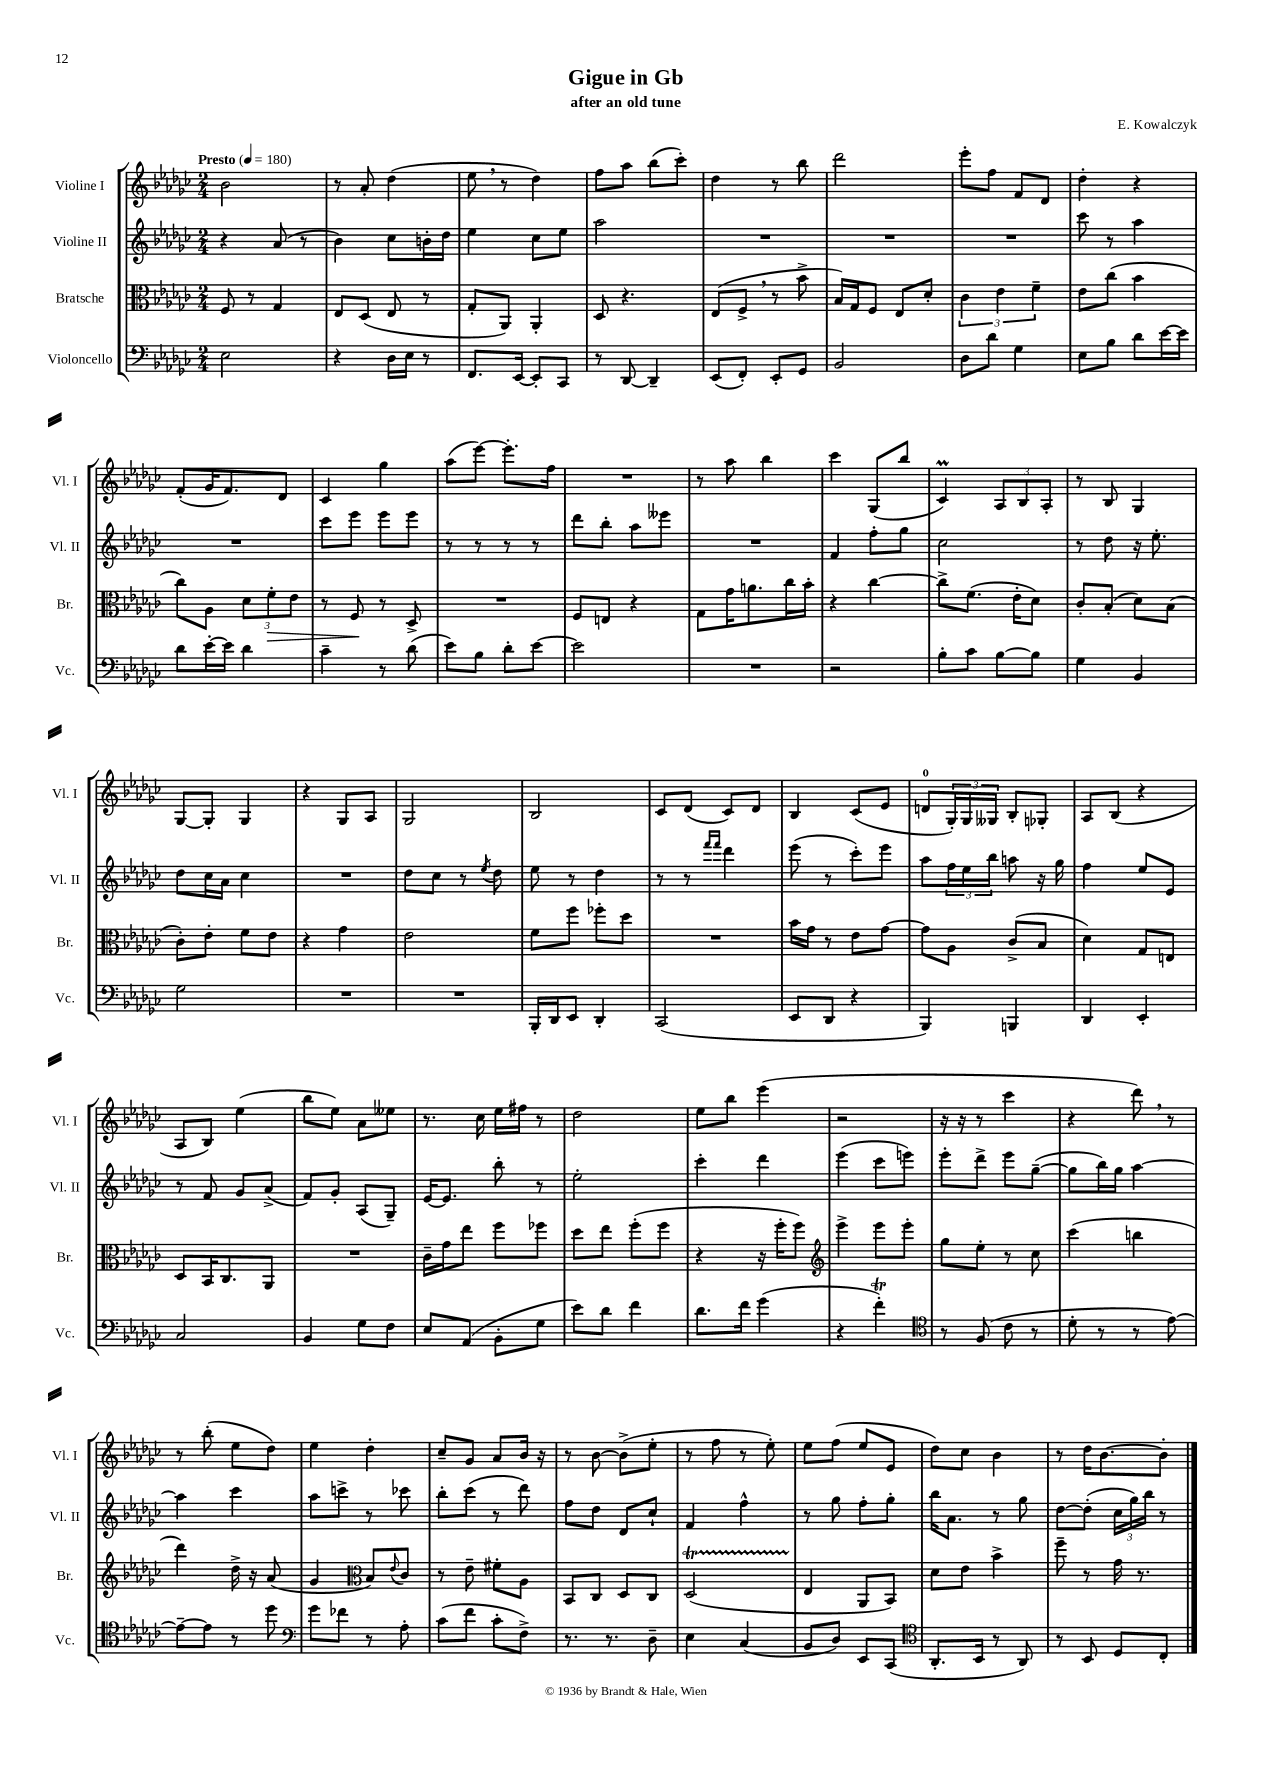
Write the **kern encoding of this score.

**kern	**kern	**kern	**kern
*staff4	*staff3	*staff2	*staff1
*clefF4	*clefC3	*clefG2	*clefG2
*k[b-e-a-d-g-c-]	*k[b-e-a-d-g-c-]	*k[b-e-a-d-g-c-]	*k[b-e-a-d-g-c-]
*M2/4	*M2/4	*M2/4	*M2/4
*MM180	*MM180	*MM180	*MM180
2E-	8F	4r	2b-
.	8r	.	.
.	4G-	(8a-	.
.	.	8r	.
=	=	=	=
4r	8E-	4b-)	8r
.	(8D-	.	8a-'
16D-	8E-	8cc-	(4dd-
16E-	.	.	.
8r	8r	16b'	.
.	.	16dd-	.
=	=	=	=
8.FF	8G-'	4ee-	8ee-
.	8AA-)	.	8r
[16EE-	.	.	.
8EE-']	4AA-'	8cc-	4dd-)
8CC-	.	8ee-	.
=	=	=	=
8r	8D-	2aa-	8ff
[8DD-	4.r	.	8aa-
4DD-~]	.	.	(8bb-
.	.	.	8ccc-')
=	=	=	=
(8EE-	(8E-	2r	4dd-
8FF')	8F^	.	.
8EE-'	8r	.	8r
8GG-	8b-^	.	8bb-
=	=	=	=
2BB-	16B-)	2r	2ddd-
.	16G-	.	.
.	8F	.	.
.	8E-	.	.
.	8d-'	.	.
=	=	=	=
8D-	6c-	2r	8eee-'
8d-	.	.	8ff
.	6e-	.	.
4G-	.	.	8f
.	6f~	.	.
.	.	.	8d-
=	=	=	=
8E-	8e-	8ccc-	4dd-'
8B-	(8cc-	8r	.
8d-	4b-	4aa-	4r
[16e-	.	.	.
16e-]	.	.	.
=	=	=	=
8d-	8cc-)	2r	(8f'
[16e-'	8A-	.	16g-
16e-]	.	.	8.f)
4d-	12d-	.	.
.	12f'	.	.
.	.	.	8d-
.	12e-	.	.
=	=	=	=
4c-~	8r	8ccc-	4c-
.	8F	8eee-	.
8r	8r	8eee-	4gg-
(8d-	8D-^	8eee-	.
=	=	=	=
8e-)	2r	8r	(8aa-
8B-	.	8r	[8eee-)
8d-'	.	8r	8.eee-']
[8e-	.	8r	.
.	.	.	16ff
=	=	=	=
2e-]	8F	8ddd-	2r
.	8E	8bb-'	.
.	4r	8aa-	.
.	.	8eee--	.
=	=	=	=
2r	8G-	2r	8r
.	16g-	.	8aa-
.	8.a	.	.
.	.	.	4bb-
.	16cc-	.	.
.	16b-'	.	.
=	=	=	=
2r	4r	4f	4ccc-
.	[4cc-	8ff'	(8G-
.	.	8gg-	8bb-
=	=	=	=
8B-'	8cc-^]	2cc-	4c-)
8c-	(8.f	.	.
[8B-	.	.	12A-
.	16e-'	.	.
.	.	.	12B-
8B-]	8d-)	.	.
.	.	.	12A-'
=	=	=	=
4G-	8c-'	8r	8r
.	(8B-'	8dd-	8B-
4BB-	8d-)	16r	4G-
.	.	8.ee-'	.
.	(8B-	.	.
=	=	=	=
2G-	8c-')	8dd-	[8G-
.	8e-'	16cc-	8G-']
.	.	16a-	.
.	8f	4cc-	4G-
.	8e-	.	.
=	=	=	=
2r	4r	2r	4r
.	4g-	.	8G-
.	.	.	8A-
=	=	=	=
2r	2e-	8dd-	2G-
.	.	8cc-	.
.	.	8r	.
.	.	8qee-	.
.	.	8dd-	.
=	=	=	=
16BBB-'	8f	8ee-	2B-
16DD-	.	.	.
8EE-	8ff	8r	.
4DD-'	8ff-'	4dd-	.
.	8dd-	.	.
=	=	=	=
(2CC-	2r	8r	8c-
.	.	8r	(8d-
.	.	16qqfff	.
.	.	16qqfff	.
.	.	4ddd-	8c-)
.	.	.	8d-
=	=	=	=
8EE-	16b-	(8eee-	4B-
.	16g-	.	.
8DD-	8r	8r	.
4r	8e-	8ccc-')	(8c-
.	[8g-	8eee-	8e-
=	=	=	=
4BBB-)	8g-]	8aa-	8d
.	8A-	24ff	24G-')
.	.	24ee-	24G-
.	.	24bb-	24G--
4BBB	(8c-^	8aa	8B-'
.	8B-	16r	8G-'
.	.	16gg-	.
=	=	=	=
4DD-	4d-)	4ff	8A-
.	.	.	(8B-
4EE-'	8G-	8ee-	4r
.	8E	8e-	.
=	=	=	=
2C-	8D-	8r	8A-
.	16BB-	8f	8B-)
.	8.C-	.	.
.	.	8g-	(4ee-
.	8AA-	(8a-^	.
=	=	=	=
4BB-	2r	8f)	8bb-
.	.	8g-'	8ee-)
8G-	.	(8A-	8a-
8F	.	8G-~)	8ee--
=	=	=	=
8E-	16c-~	[16e-	8.r
.	16g-	8.e-]	.
(8AA-	8ee-	.	.
.	.	.	16cc-
8BB-'	8ff	8bb-'	16ee-
.	.	.	16ff#
8G-	8ff-	8r	8r
=	=	=	=
8e-)	8dd-	2ee-'	2dd-
8d-	8ee-	.	.
4f	(8ff'	.	.
.	8ff	.	.
=	=	=	=
8.d-	4r	4ccc-'	8ee-
.	.	.	8bb-
16f	.	.	.
(4g-	16r	4ddd-	(4eee-
.	16ff'	.	.
.	8ff)	.	.
=	=	=	=
*	*clefG2	*	*
4r	4eee-^	(4eee-	2r
4f')	8eee-	8ccc-	.
.	8eee-'	8eee)	.
=	=	=	=
*clefC4	*	*	*
8r	8gg-	8eee-'	16r
.	.	.	16r
(8F	8ee-'	8ddd-^	8r
8c-	8r	8eee-	4ccc-
8r	8cc-	([8gg-~	.
=	=	=	=
8d-'	(4ccc-	8gg-]	4r
8r	.	16bb-)	.
.	.	16gg-	.
8r	4bb	[4aa-	8ddd-)
[8e-)	.	.	8r
=	=	=	=
8e-~_	4ddd-)	4aa-]	8r
8e-]	.	.	(8bb-'
8r	16dd-^	4ccc-	8ee-
.	16r	.	.
8dd-	(8a-	.	8dd-)
=	=	=	=
*clefF4	*	*	*
8g-	4g-	8aa-	4ee-
8f-	.	8ccc^	.
*	*clefC3	*	*
8r	8B-)	8r	4dd-'
.	8qqe-	.	.
8A-'	8c-	8ccc-	.
=	=	=	=
(8c-	8r	8bb-'	8cc-~
8f	8e-~	(8ccc-	8g-
8c-'	8f#'	8r	8a-
8F^)	8A-	8ddd-)	16b-
.	.	.	16r
=	=	=	=
8.r	8BB-	8ff	8r
.	8C-	8dd-	[8b-
8.r	.	.	.
.	8D-	8d-	(8b-^]
8D-~	8C-	8cc-`	8ee-'
=	=	=	=
4E-	(2D-	4f	8r
.	.	.	8ff
(4C-	.	4ff^^	8r
.	.	.	8ee-')
=	=	=	=
8BB-	4E-	8r	8ee-
8D-)	.	8gg-	(8ff
8EE-	8AA-	8ff'	8ee-
(8CC-	8BB-)	8gg-'	8e-
=	=	=	=
*clefC4	*	*	*
8.AA-'	8d-	16bb-	8dd-)
.	.	8.a-	.
.	8e-	.	8cc-
16BB-	.	.	.
8r	4b-^	8r	4b-
8AA-)	.	8gg-	.
=	=	=	=
8r	8ff~	[8dd-	8r
8BB-	8r	(8dd-']	16dd-
.	.	.	[8.b-
8D-	16g-	24cc-	.
.	.	24gg-)	.
.	8.r	.	.
.	.	24bb-	.
8C-'	.	8r	8b-']
==	==	==	==
*-	*-	*-	*-
